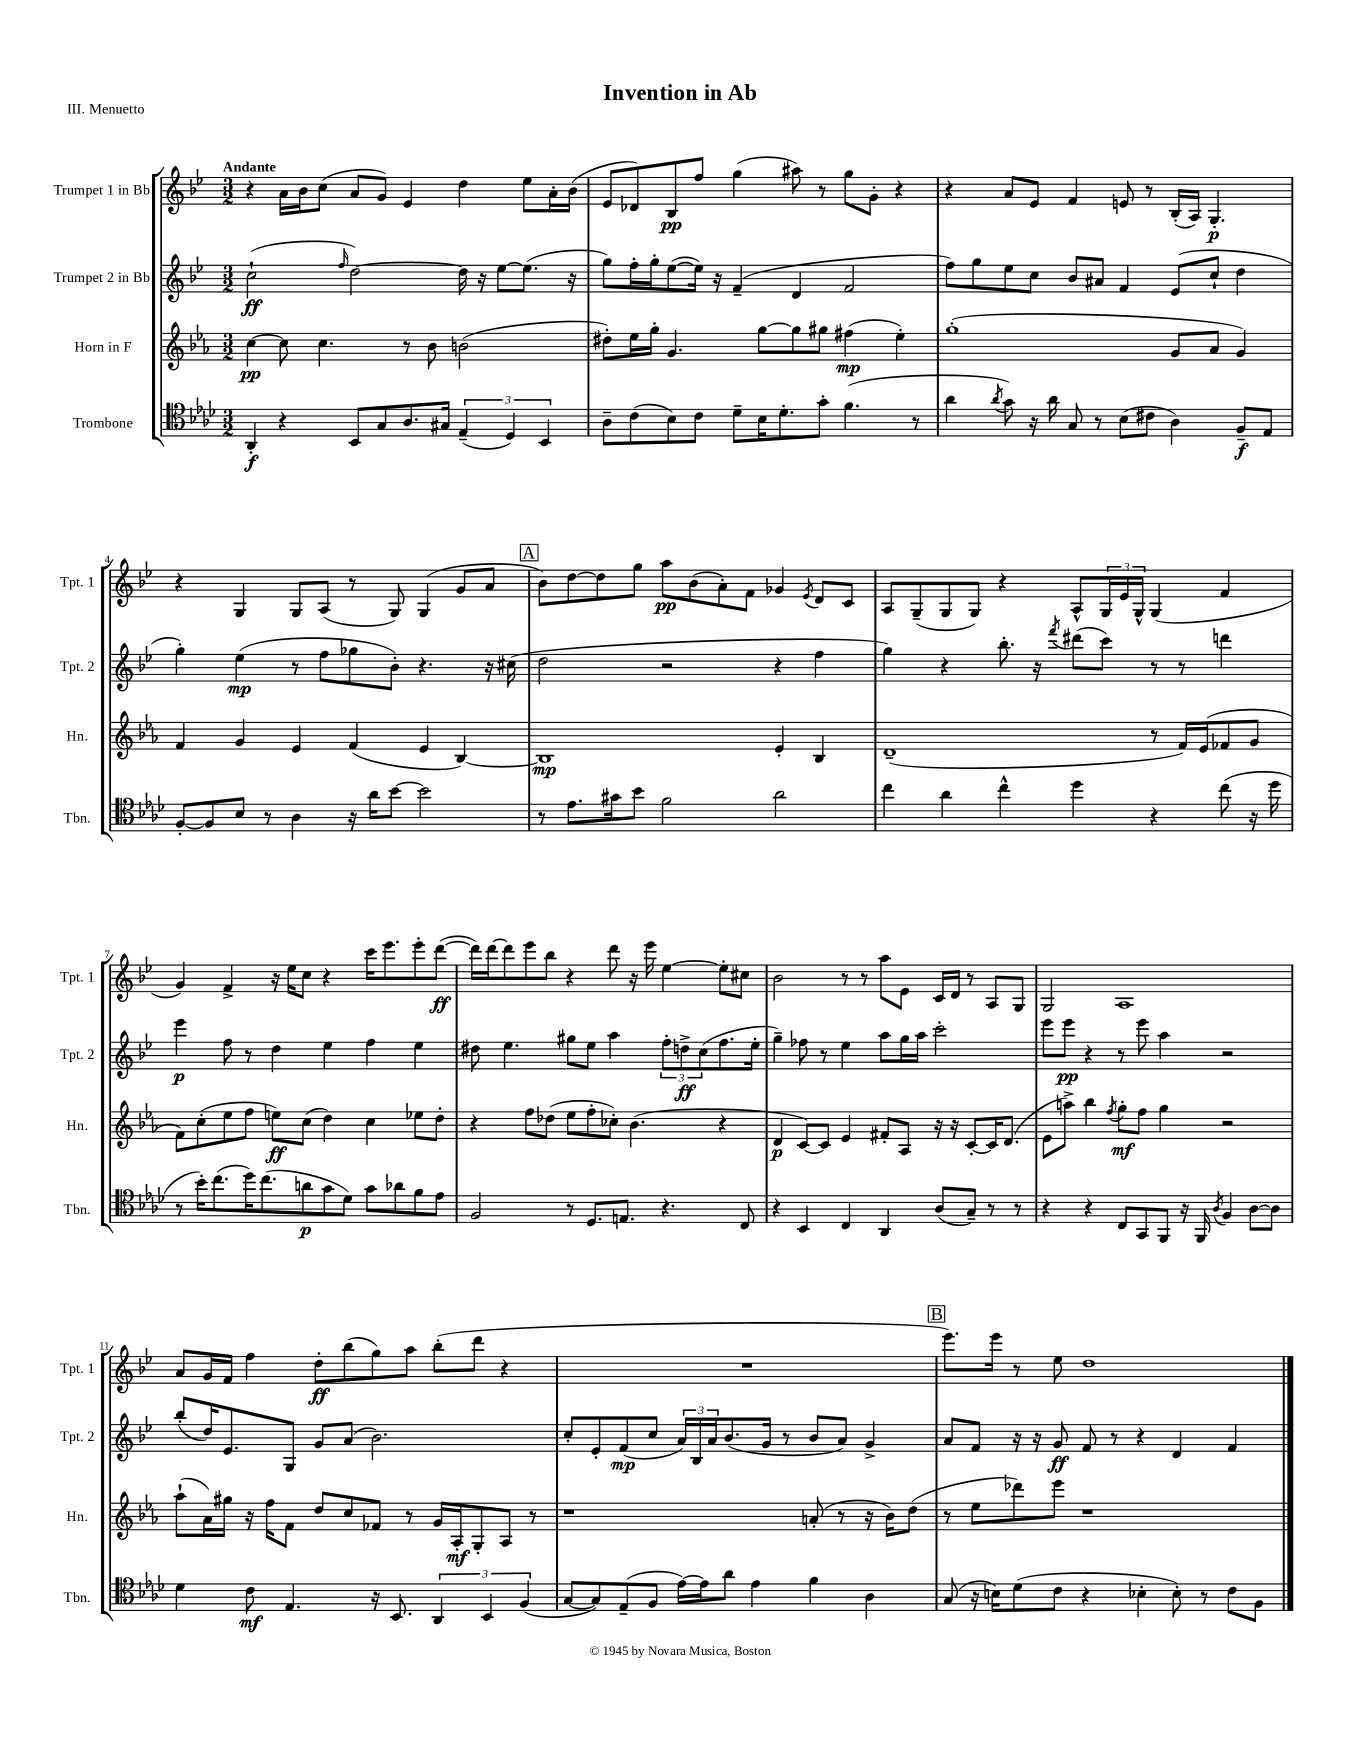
\header { title = "Invention in Ab" piece = "III. Menuetto" }
<<
\new StaffGroup <<
\new Staff = "s0" \with { instrumentName = "Trumpet 1 in Bb" shortInstrumentName = "Tpt. 1" } {
    \clef treble \key bes \major \numericTimeSignature \time 3/2 \tempo "Andante"
    r4 a'16 bes'16 c''8( a'8 g'8) ees'4 d''4 ees''8 a'16-. bes'16( |
    ees'8 des'8) bes8\pp f''8 g''4( ais''8) r8 g''8 g'8-. r4 |
    r4 a'8 ees'8 f'4 e'8 r8 bes16-.( a16) g4.-.\p |
    r4 g4 g8 a8( r8 g8) g4( g'8 a'8 |
    \mark \markup { \box "A" } bes'8) d''8~ d''8 g''8 a''8\pp bes'8( a'8-.) f'8 ges'4 \acciaccatura { ees'8 } d'8 c'8 |
    a8 g8--( g8 g8) r4 a8-^ \tuplet 3/2 { g16 ees'16 g16-^ } g4( f'4 |
    g'4) f'4-> r16 ees''16 c''8 r4 c'''16 ees'''8. ees'''8-. d'''8~\ff( |
    d'''16) d'''16~ d'''8 ees'''8 bes''8 r4 d'''8 r16 ees'''16 ees''4~ ees''8-. cis''8 |
    bes'2 r8 r8 a''8 ees'8 c'16 d'16 r8 a8 g8 |
    g2 a1 |
    a'8 g'16 f'16 f''4 d''8-.\ff bes''8( g''8) a''8 bes''8-.( d'''8 r4 |
    R1. |
    \mark \markup { \box "B" } ees'''8.) ees'''16 r8 ees''8 d''1 \bar "|." |
}
\new Staff = "s1" \with { instrumentName = "Trumpet 2 in Bb" shortInstrumentName = "Tpt. 2" } {
    \clef treble \key bes \major \numericTimeSignature \time 3/2
    c''2-!\ff( \grace { f''16 } d''2~) d''16 r16 ees''8~ ees''8.( r16 |
    g''8) f''16-. g''16-. ees''8~( ees''16) r16 f'4--( d'4 f'2 |
    f''8) g''8 ees''8 c''8 bes'8 ais'8 f'4 ees'8( c''8-! d''4 |
    g''4-.) ees''4\mp( r8 f''8 ges''8 bes'8-.) r4. r16 cis''16( |
    \mark \markup { \box "A" } d''2 r2 r4 f''4 |
    g''4) r4 bes''8.-. r16 \acciaccatura { f'''8 } dis'''8( c'''8) r8 r8 d'''4 |
    ees'''4\p f''8 r8 d''4 ees''4 f''4 ees''4 |
    dis''8 ees''4. gis''8 ees''8 a''4 \tuplet 3/2 { f''8-. d''8->\ff c''8( } f''8. ees''16-. |
    g''4--) fes''8 r8 ees''4 a''8 g''16 a''16 c'''2-. |
    ees'''8 ees'''8\pp r4 r8 ees'''8 a''4 r2 |
    bes''8-.( d''16) ees'8. g8 g'8 a'8( bes'2.) |
    c''8-. ees'8-. f'8\mp( c''8 \tuplet 3/2 { a'16) bes16 a'16 } bes'8.( g'16 r8 bes'8 a'8) g'4-> |
    \mark \markup { \box "B" } a'8 f'8 r16 r16 g'8\ff f'8 r8 r4 d'4 f'4 \bar "|." |
}
\new Staff = "s2" \with { instrumentName = "Horn in F" shortInstrumentName = "Hn." } {
    \clef treble \key ees \major \numericTimeSignature \time 3/2
    c''4~\pp c''8 c''4. r8 bes'8 b'2( |
    dis''8-.) ees''16 g''16-. g'4. g''8~ g''8 gis''8 fis''4\mp( ees''4-.) |
    g''1-.( g'8 aes'8 g'4) |
    f'4 g'4 ees'4 f'4( ees'4 bes4~) |
    \mark \markup { \box "A" } bes1\mp ees'4-. bes4 |
    d'1--( r8 f'16) ees'16( fes'8 g'8 |
    f'8) c''8-.( ees''8 f''8 e''8\ff) c''8( d''4) c''4 ees''8 d''8-. |
    r4 f''8 des''8( ees''8 f''8-. ces''8-.) bes'4.( r4 |
    d'4\p c'8~) c'8 ees'4 fis'8-. aes8 r16 r16 c'8~-. c'16 d'8.( |
    ees'8 a''8->) bes''4 \acciaccatura { f''8 } g''8-.\mf f''8 g''4 r2 |
    aes''8-!( aes'16) gis''16 r16 f''16 f'8 d''8 c''8 fes'8 r8 g'16 aes16-.\mf g8-. aes8 r8 |
    r1 a'8-.( r8 r16 bes'16) d''8( |
    \mark \markup { \box "B" } r8 ees''8 des'''8) ees'''8 r1 \bar "|." |
}
\new Staff = "s3" \with { instrumentName = "Trombone" shortInstrumentName = "Tbn." } {
    \clef tenor \key aes \major \numericTimeSignature \time 3/2
    aes,4-.\f r4 bes,8 g8 aes8. gis16 \tuplet 3/2 { ees4--( des4) bes,4 } |
    aes8-- c'8( bes8) c'8 des'8-- bes16 des'8.-. g'8-. f'4.( r8 |
    aes'4 \acciaccatura { aes'8 } g'8) r16 aes'16 g8 r8 bes8( cis'8 aes4) f8--\f ees8 |
    f8~-. f8 bes8 r8 aes4 r16 aes'16 bes'8~ bes'2 |
    \mark \markup { \box "A" } r8 ees'8. gis'16 bes'8 f'2 aes'2 |
    c''4 aes'4 c''4-^ des''4 r4 c''8( r16 des''16 |
    r8 bes'16-.) c''8.( des''16) c''8.( a'8\p g'8 des'8) g'8 aes'8 f'8 ees'8 |
    f2 r8 des8. e8. r4. c8 |
    r4 bes,4 c4 aes,4 aes8( g8--) r8 r8 |
    r4 r4 c8 g,8 f,8 r16 f,16 \acciaccatura { aes8 } f4 aes8~ aes8 |
    des'4 c'8\mf ees4. r16 bes,8. \tuplet 3/2 { aes,4 bes,4 f4( } |
    g8~ g8) ees8--( f8 ees'16~) ees'16 aes'8 ees'4 f'4 aes4 |
    \mark \markup { \box "B" } g8( r16 b16) des'8( c'8 r4 bes4-. bes8-.) r8 c'8 f8 \bar "|." |
}
>>
>>
